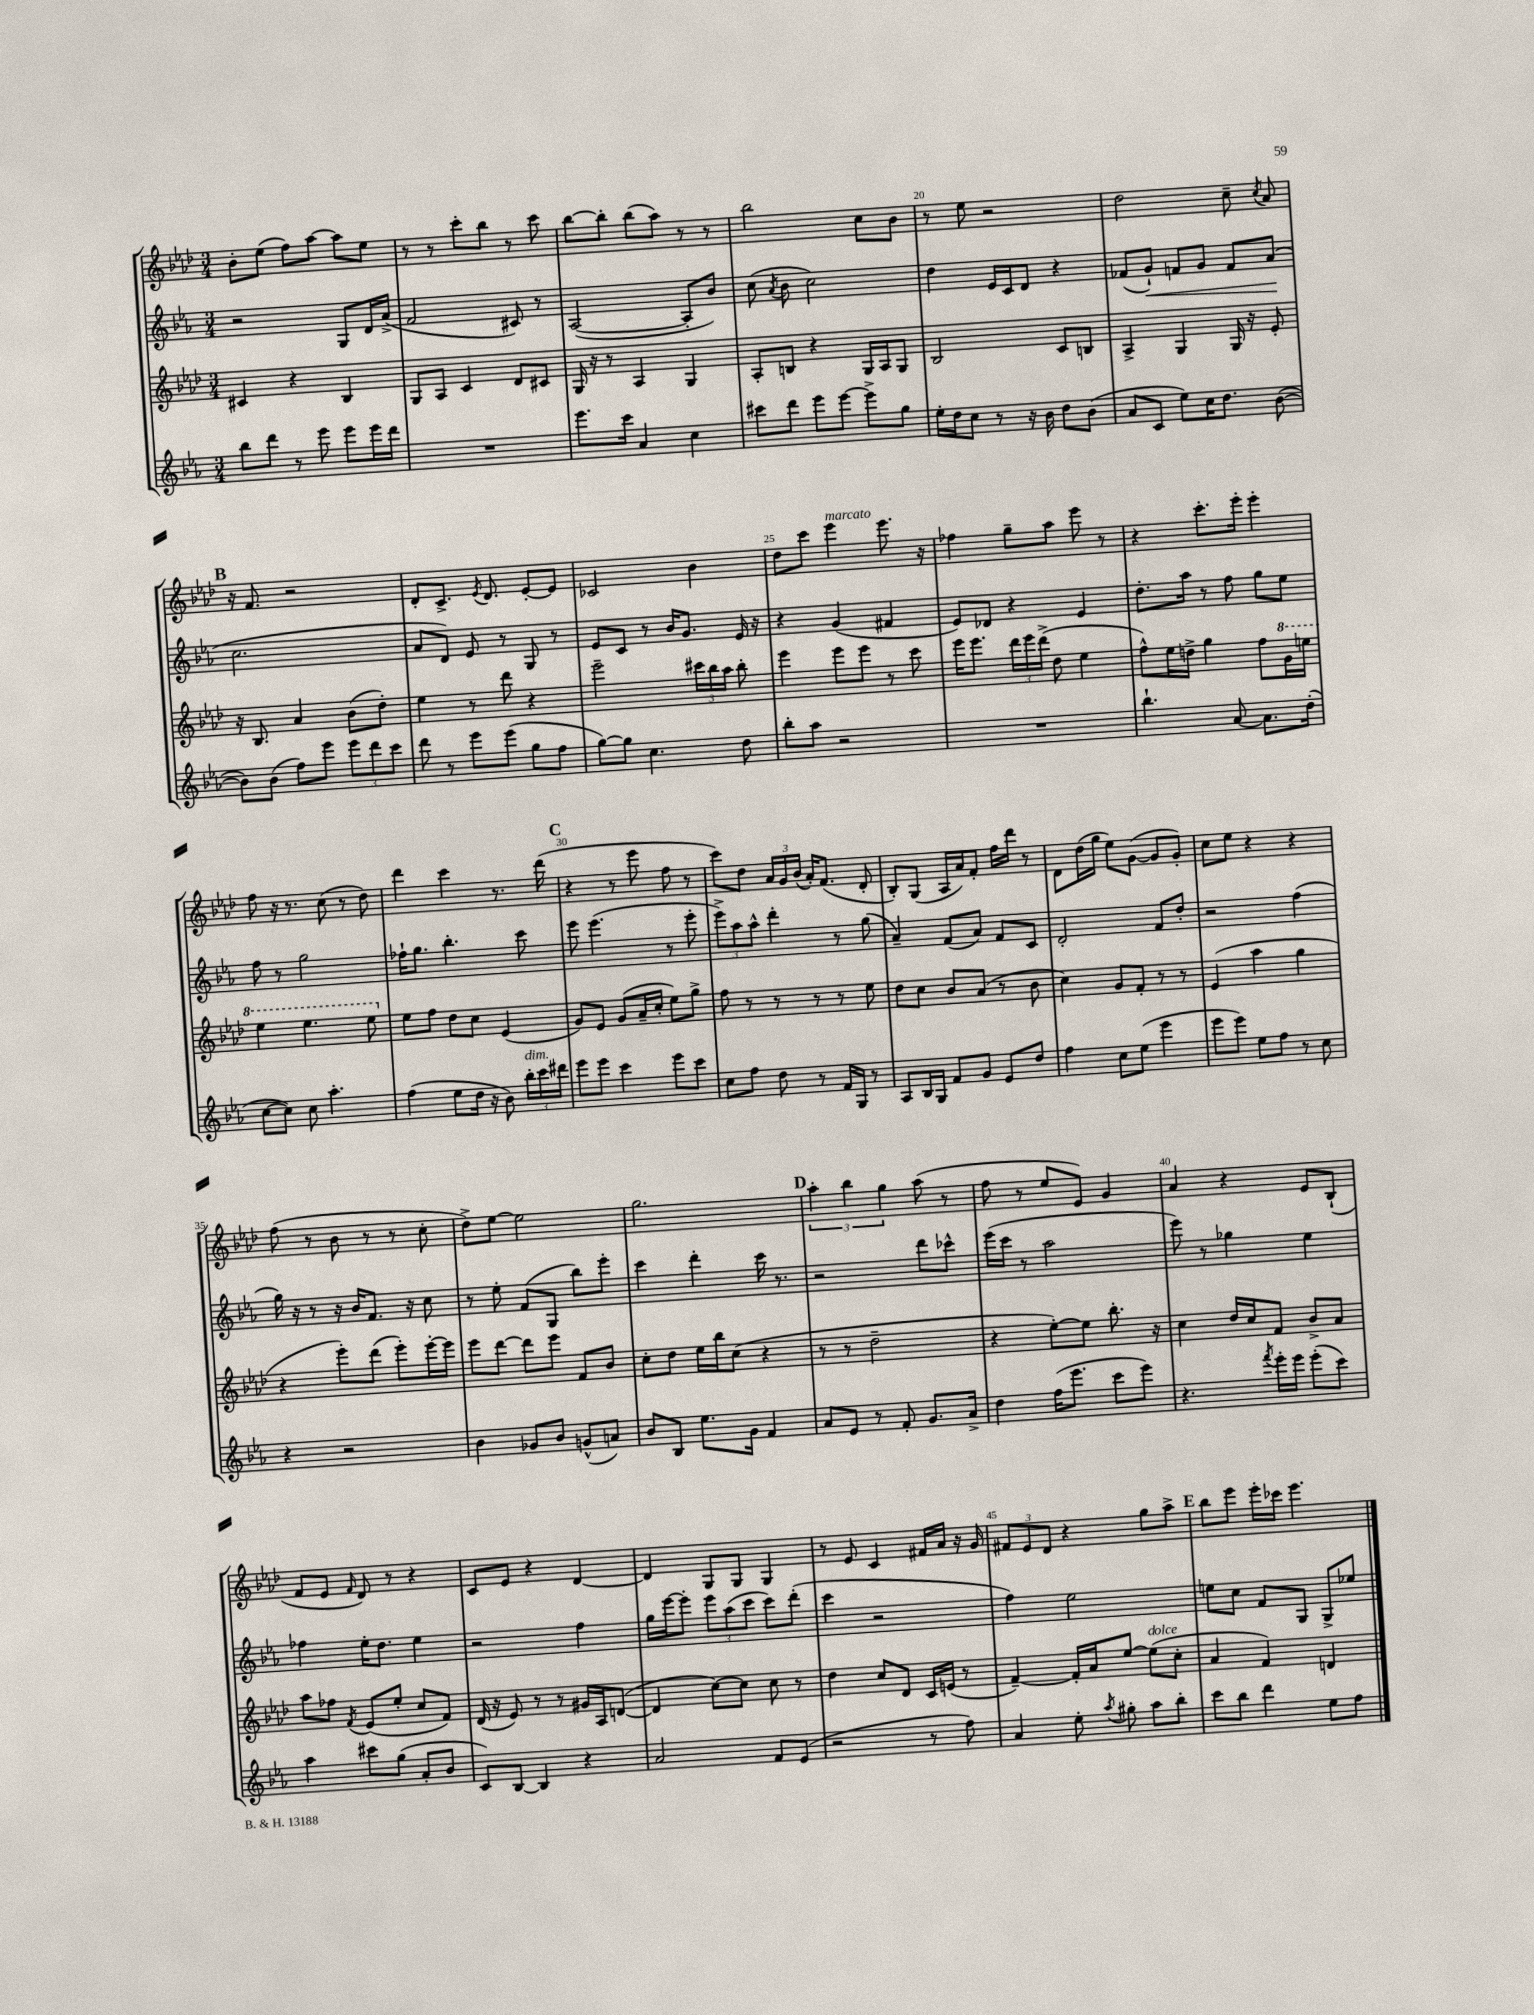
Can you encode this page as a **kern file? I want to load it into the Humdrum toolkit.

**kern	**kern	**kern	**kern
*staff4	*staff3	*staff2	*staff1
*clefG2	*clefG2	*clefG2	*clefG2
*k[b-e-a-]	*k[b-e-a-d-]	*k[b-e-a-]	*k[b-e-a-d-]
*M3/4	*M3/4	*M3/4	*M3/4
8bb-\L	4c#/	2r	8b-'\L
8ddd\J	.	.	(8ee-\J
8r	4r	.	8ff\L)
8eee-\	.	.	[8aa-\J
8eee-\L	4B-/	8G/L	8aa-\]L
16eee-\L	.	16d/L	8ee-\J
16ddd\JJ	.	(16a-^/JJ	.
=	=	=	=
2.r	8G/L	2f/	8r
.	8A-/J	.	8r
.	4c/	.	8ccc'\L
.	.	.	8bb-\J
.	8d-/L	8c#/)	8r
.	8c#/J	8r	8ccc\
=	=	=	=
8.eee-\L	16G/	([2A-/	[8bb-\L
.	16r	.	.
.	8r	.	8bb-'\]J
16ccc\Jk	.	.	.
4a-/	4A-/	.	(8bb-\L
.	.	.	8aa-\J)
4cc\	4G/	8A-'/]L	8r
.	.	8b-/J)	8r
=	=	=	=
8ccc#\L	8A-'/L	(8cc\	2bb-\
.	.	8qa-/	.
8ddd\J	8B/J	8b-\	.
8eee-\L	4r	2cc\)	.
[8eee-\J	.	.	.
8eee-^\]L	16G/LL	.	8cc\L
.	16A-/J	.	.
8gg\J	8G/J	.	8b-\J
=	=	=	=
16ee-'\LL	2B-/	4dd\	8r
16dd\J	.	.	.
8cc\J	.	.	8ee-\
8r	.	16e-/LL	2r
.	.	16c/J	.
16r	.	8d/J	.
16b-\	.	.	.
8dd\L	8c/L	4r	.
(8b-\J	8B/J	.	.
=	=	=	=
8a-/L	4A-^/	(8f-/L	2dd-\
8c/J	.	8g`/J)	.
8ee-\L)	4G/	8f/L	.
16cc\K	.	8g/J	.
8.dd\J	.	.	.
.	16G/	8f/L	8cc~\
.	16r	.	.
.	.	.	8qcc/
([8b-\	8e-'/	(8a-/J	8a-/
=	=	=	=
8b-\]L)	16r	2.cc\	16r
.	8.B-/	.	8.f/
(8b-\J	.	.	.
8ff\L)	4a-/	.	2r
8eee-\J	.	.	.
12eee-\L	(8b-\L	.	.
12ddd\	.	.	.
.	8dd-'\J)	.	.
12ccc\J	.	.	.
=	=	=	=
8ddd\	4ee-\	8a-/L	8d-'/L
8r	.	8d/J)	8.c^/J
8eee-\L	8r	8e-/	.
.	.	.	8qe-/
.	.	.	8.d-/
(8eee-\J	8ddd-\	8r	.
8gg\L	4r	8G/	[8e-'/L
8ff\J	.	8r	8e-/]J
=	=	=	=
[8gg\L)	2eee-~\	8e-/L	2c-/
8gg\]J	.	8c/J	.
4.cc\	.	8r	.
.	.	16b-/LK	.
.	.	8.g/J	.
.	24ccc#\LL	.	4b-\
.	24bb-\	.	.
.	24aa-\JJ	.	.
8dd\	8bb-'\	16e-/	.
.	.	16r	.
=	=	=	=
8bb-'\L	4eee-\	4r	8dd-\L
8aa-\J	.	.	8ccc\J
2r	8eee-\L	(4g/	4eee-\
.	8eee-\J	.	.
.	8r	4f#/	8.eee-\
.	8ccc\	.	.
.	.	.	16r
=	=	=	=
2.r	16eee-\LK	8e-/L)	4ff-\
.	8.eee-\J	.	.
.	.	8d-/J	.
.	24ddd-\LL	4r	8gg~\L
.	24eee-\	.	.
.	(24ddd-^\JJ	.	.
.	8dd-\	.	8aa-\J
.	4ee-\	4e-/	8eee-\
.	.	.	8r
=	=	=	=
4.bb-`\	8ff^^\L)	8.dd'\L	4r
.	16ee-\L	.	.
.	16dd^\JJ	16aa-\Jk	.
.	4gg\	8r	8.ccc'\L
[8a-/	.	8ff\	.
.	.	.	16eee-'\Jk
8.a-\]L	8ff\L	8gg\L	4eee-'\
.	16gg\L	8ee-\J	.
(16dd'\Jk	16eee\JJ	.	.
=	=	=	=
[8cc\L	4eee-\	8ff\	8ff\
8cc\]J)	.	8r	16r
.	.	.	8.r
8cc\	4.eee-\	2gg\	.
4.aa-'\	.	.	(8cc\
.	.	.	8r
.	8eee-\	.	8dd-\)
=	=	=	=
(4ff\	8ee-\L	16ff-`\LK	4ddd-\
.	.	8.gg\J	.
.	8ff\J	.	.
8ee-\L	8dd-\L	4.bb-'\	4ccc\
16dd\Jk	8cc\J	.	.
16r	.	.	.
8b-\)	(4e-/	.	8.r
24bb-'\LL	.	8ccc\	.
24ccc\	.	.	.
.	.	.	(16ddd-\
24ddd#\JJ	.	.	.
=	=	=	=
8eee-\L	8g/L)	8eee-\	4r
8eee-\J	8e-/J	(4.eee-\	.
4ccc\	(8g/L	.	8r
.	16a-~/L	.	8eee-\
.	16cc'/JJ	.	.
8eee-\L	8ee-\L)	8r	8ff\
8ccc\J	8gg^\J	8eee-'\	8r
=	=	=	=
8cc\L	8ff\	12eee-^\L)	8ccc\L)
.	.	12aa-\	.
8ff\J	8r	.	8dd-\J
.	.	12aa-^^\J	.
8dd\	8r	4ddd'\	24a-/LL
.	.	.	24g/
.	.	.	(24b-/JJ
8r	8r	.	16a-'/LK)
.	.	.	(8.f/J
16f/LL	8r	8r	.
16G/JJ	.	.	.
8r	8ee-\	(8gg\	8d-'/
=	=	=	=
8A-/L	8dd-\L	4a-~/)	8B-'/L)
16B-/L	8cc\J	.	(8G/J
16G/JJ	.	.	.
8f/L	8b-/L	(8f/L	16A-/LL
.	.	.	16a-/J)
8g/J	(8a-/J	8a-/J)	8f'/J
8e-/L	8r	8f/L	16ff\LL
.	.	.	16ddd-\JJ
8dd/J	8b-\	8c/J	8r
=	=	=	=
4ff\	4cc\)	2d'/	8d-\L
.	.	.	(16dd-\L
.	.	.	16gg\JJ
8cc\L	8g/L	.	8ee-\L)
(8ee-\J	8f'/J	.	([8g\J
4eee-\	8r	8f/L	8g/]L
.	8r	8dd'/J	8g'/J)
=	=	=	=
8eee-\L	(4e-/	2r	8cc\L
8eee-\J)	.	.	8ee-\J
8ee-\L	4aa-\	.	4r
8ff\J	.	.	.
8r	4gg\	(4ff\	4r
8cc\	.	.	.
=	=	=	=
4r	4r	16gg\)	(8ff\
.	.	16r	.
.	.	8r	8r
2r	8eee-'\L)	16r	8b-\
.	.	16b-/LK	.
.	(8ddd-\J	8.f/J	8r
.	8eee-'\L)	.	8r
.	.	16r	.
.	[16eee-'\L	8cc\	8cc'\
.	16eee-\]JJ	.	.
=	=	=	=
4b-\	8eee-\L	8r	8dd-^\L)
.	[8ddd-\J	8ee-'\	[8ee-\J
8g-/L	8ddd-\]L	(8f/L	2ee-\]
8b-/J	8eee-\J	8G/J	.
(8g^^/L	8f/L	8bb-\L)	.
8a/J)	8b-/J	8eee-'\J	.
=	=	=	=
8b-/L	8cc'\L	4ccc\	2.gg\
8B-/J	8dd-\J	.	.
8.ee-\L	16ee-\LL	4ddd'\	.
.	16bb-\J	.	.
.	(8cc\J	.	.
16g\Jk	.	.	.
4f/	4r	16ccc\	.
.	.	8.r	.
=	=	=	=
8a-/L	8r	2r	6aa-'\
8e-/J	8r	.	.
.	.	.	6bb-\
8r	2dd-~\	.	.
.	.	.	6gg\
8f'/	.	.	.
8.g/L	.	8ddd\L	(8aa-\
.	.	8ccc-^^\J	8r
16a-^/Jk	.	.	.
=	=	=	=
4dd\	4r	(16eee-\LL	8ff\
.	.	16ccc\JJ	.
.	.	8r	8r
(16ff\LK	[8ee-'\L)	2aa-\	8ee-/L
8.eee-\J	.	.	.
.	8ee-\]J	.	8e-/J)
8ccc\L	8.bb-'\	.	4g/
8eee-\J)	.	.	.
.	16r	.	.
=	=	=	=
4.r	4cc\	8eee-\)	4a-/
.	.	8r	.
.	16dd-/LL	4gg-\	4r
.	16cc/J	.	.
8qfff/	.	.	.
16eee-'\LL	8f/J	.	.
16eee-\JJ	.	.	.
(8eee-'\L	8b-^/L	4ee-\	8e-/L
8ccc\J)	8a-/J	.	(8B-`/J
=	=	=	=
4aa-\	8aa-\L	4ff-\	8f/L
.	8ff-\J	.	8e-/J
.	8qf/	.	16qqf/
8ccc#\L	(8e-/L	16ee-'\LK	8d-/)
.	.	8.dd\J	.
(8gg\J	8ee-'/J	.	8r
8a-'/L	8cc/L	4ee-\	4r
8b-/J	8f/J)	.	.
=	=	=	=
8c/L)	(16d-/	2r	8c/L
.	16r	.	.
[8B-/J	8e-/)	.	8e-/J
4B-/]	8r	.	4r
.	8r	.	.
4r	16g#/LL	4ff\	[4d-/
.	16A-/J	.	.
.	([8d/J	.	.
=	=	=	=
2a-/	4d/]	16gg\LL	4d-/]
.	.	[16eee-\J	.
.	.	8eee-'\]J	.
.	[8cc\L)	12eee-\L	8G/L
.	.	(12aa-\	.
.	8cc\]J	.	8G/J
.	.	12ccc\J	.
8f/L	8cc\	8ccc\L)	4G/
(8e-/J	8r	(8ddd'\J	.
=	=	=	=
2r	4dd-\	4ccc\	8r
.	.	.	8e-/
.	8cc/L	2r	4c/
.	8d-/J	.	.
8r	16c/LL	.	16f#/LL
.	(16e/JJ	.	16a-/JJ
8ff\)	8r	.	16r
.	.	.	16g/
=	=	=	=
4a-/	[4f~/)	4ff\)	12f#/L
.	.	.	12e-/
.	.	.	12d-/J
8ee-'\	16f'/]LL	2ee-\	4r
.	16a-/J	.	.
8qaa-/	.	.	.
8gg#'\	[8ee-/J	.	.
8aa-\L	(8ee-\]L	.	8gg\L
8bb-'\J	8cc'\J	.	8aa-^\J
=	=	=	=
8ccc\L	4a-/	8ee\L	8bb-\L
8bb-\J	.	8cc\J	8eee-\J
4ddd\	4f/)	8f/L	16eee-'\LL
.	.	.	16ccc-\JJ
.	.	8G/J	4.eee-\
8ee-\L	4d/	8G^/L	.
8ff\J	.	8ee-/J	.
==	==	==	==
*-	*-	*-	*-
